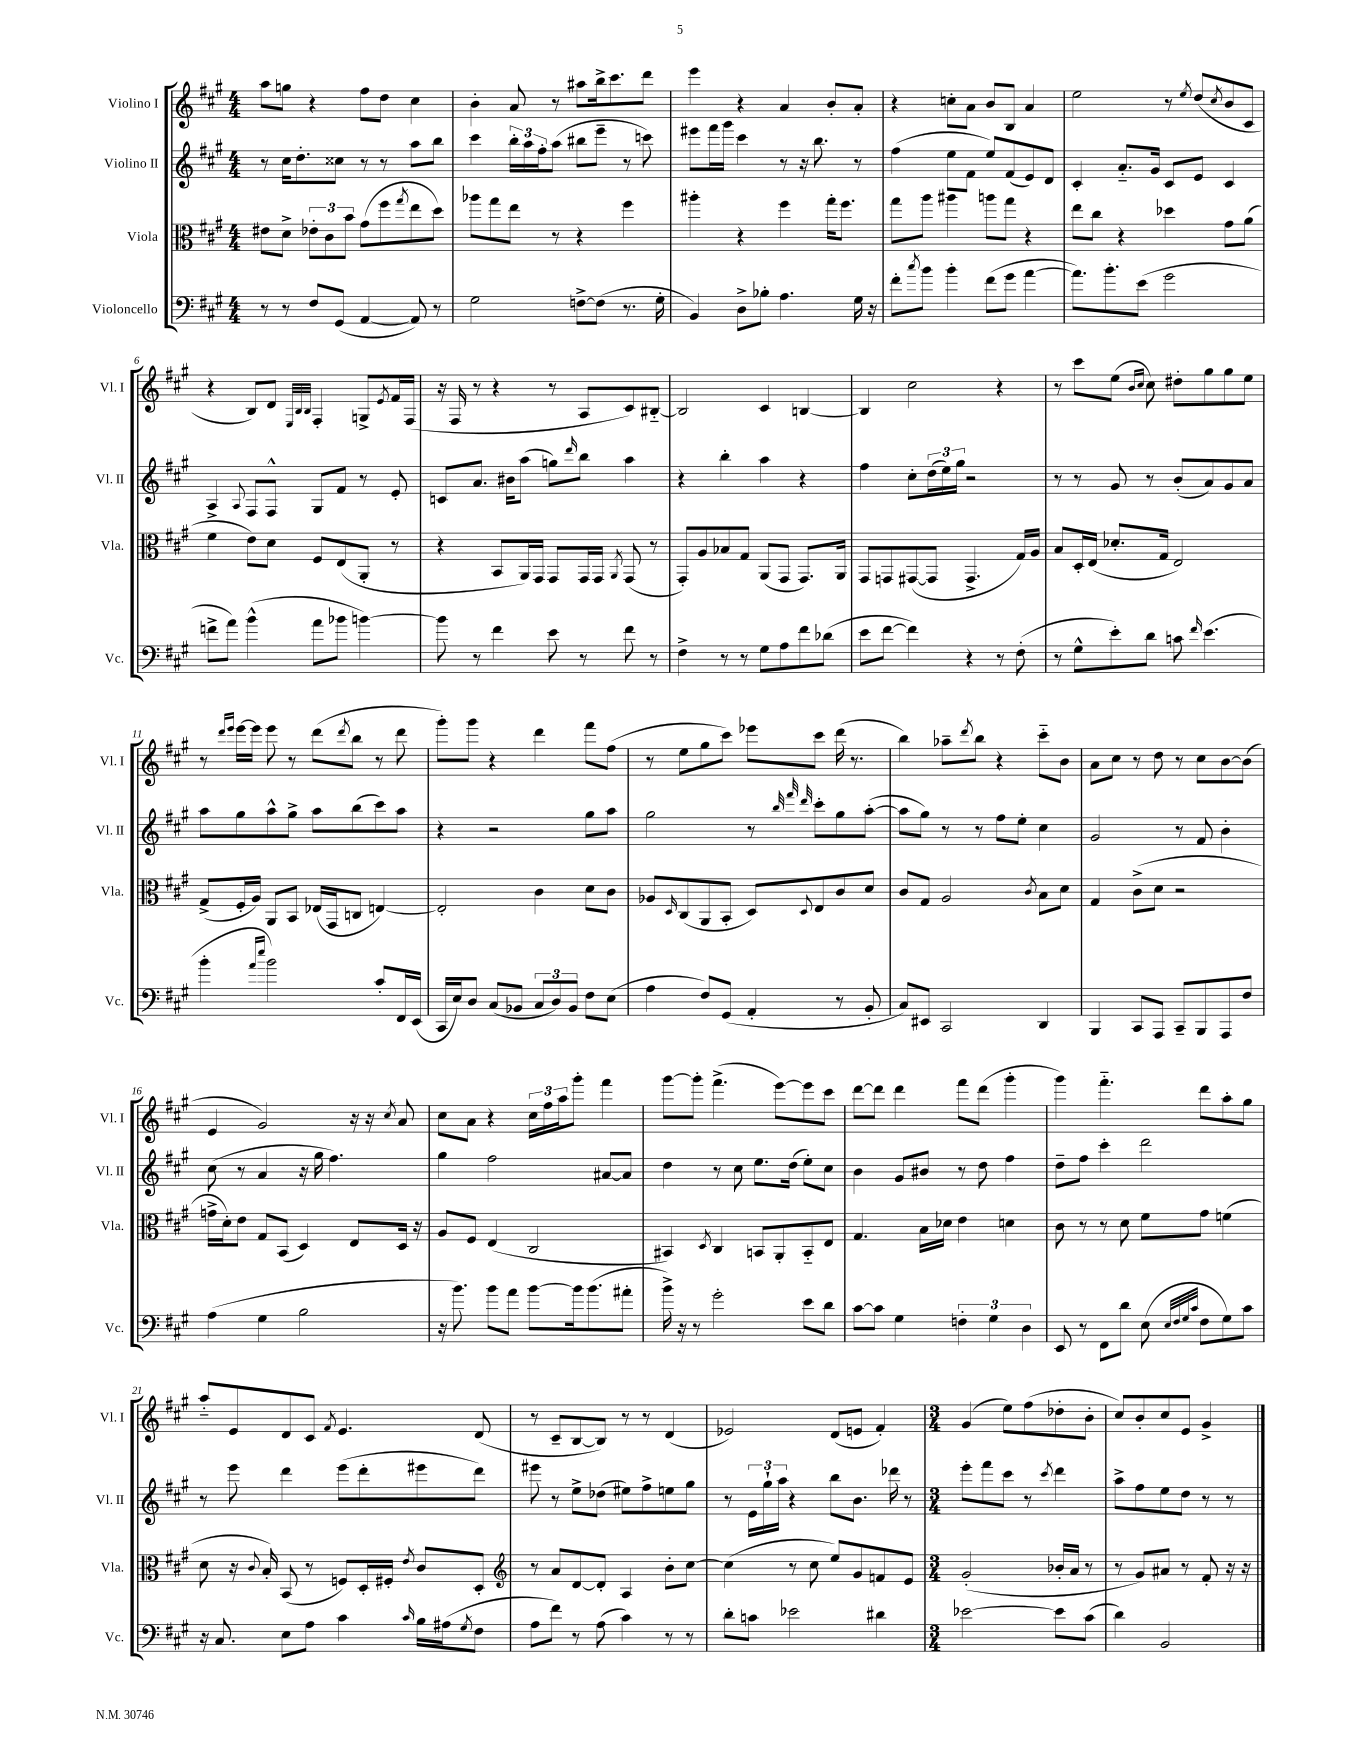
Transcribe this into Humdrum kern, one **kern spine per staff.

**kern	**kern	**kern	**kern
*staff4	*staff3	*staff2	*staff1
*clefF4	*clefC3	*clefG2	*clefG2
*k[f#c#g#]	*k[f#c#g#]	*k[f#c#g#]	*k[f#c#g#]
*M4/4	*M4/4	*M4/4	*M4/4
8r	8e#	8r	8aa
8r	8d^	16cc#	8gg
.	.	8.dd'	.
8F#	12e-'	.	4r
.	12c#	.	.
(8GG#	.	8cc##	.
.	12b	.	.
[4AA	(8g#	8r	8ff#
.	8ff#	8r	8dd
.	8qgg#	.	.
8AA])	8ee	8aa	4cc#
8r	8dd)	8bb	.
=	=	=	=
2G#	8aa-	4ccc#	4b'
.	8gg#	.	.
.	8ee	24bb'	8a
.	.	24aa	.
.	.	24ff#'	.
.	8r	(8aa	8r
[8F^	4r	8bb#	8aa#
(8F]	.	8eee~	16bb^
.	.	.	8.ccc#
8.r	4ff#	8r	.
.	.	8ccc)	8ddd
16G#'	.	.	.
=	=	=	=
4BB)	4aa#'	8eee#	4eee
.	.	16fff#	.
.	.	16ggg#	.
8D^	4r	4ccc#	4r
8B-'	.	.	.
4.A	4ff#	8r	4a
.	.	16r	.
.	.	8.bb	.
.	16gg#'	.	8b'
.	8.ff#	.	.
16G#	.	8r	8a'
16r	.	.	.
=	=	=	=
8f#'	8gg#	(4ff#	4r
8qcc#	.	.	.
8b	8aa	.	.
4b'	4aa#	8ee	8cc'
.	.	8f#	8a
(8f#	8aa	8ee)	8b
8g#	8gg#	(8f#	8B
[4a	4r	8e)	4a
.	.	8d	.
=	=	=	=
8.a])	8ee	4c#'	2ee
.	8cc#	.	.
8.b'	.	.	.
.	4r	8.a'~	.
(8e	.	.	.
.	.	16g#	.
2g#	4dd-	8c#	8r
.	.	.	8qee
.	.	8e	(8dd
.	.	.	8qcc#
.	8g#	4c#	8b
.	(8a	.	8c#
=	=	=	=
8f^	4f#	4A^	4r
8a)	.	.	.
.	.	8qqA	.
(4b^^	8e)	8F#	8B)
.	8d	8F#^^	8d
.	.	.	32qqE
.	.	.	32qqB
.	.	.	32qqB
8a	8F#	8G#	4F#'
8b-	(8E	8f#	.
[4b)	8AA'	8r	8G^
.	.	.	8qe
.	8r	8e'	16f#
.	.	.	(16F#
=	=	=	=
8b]	4r	8c	16r
.	.	.	16F#
8r	.	8.a	8r
4f#	8BB	.	4r
.	.	16b#	.
.	16AA)	(8aa	.
.	16GG#	.	.
8e	8GG#	8gg)	8r
.	.	16qqddd	.
8r	16GG#	8bb	8A
.	16GG#	.	.
.	8qAA	.	.
8f#	(8GG#	4aa	8c#)
8r	8r	.	[8B#'~
=	=	=	=
4F#^	8GG#')	4r	2B#]
.	8A	.	.
8r	8B-	4bb'	.
8r	8G#	.	.
8G#	(8AA	4aa	4c#
8A	8GG#	.	.
8f#	8.GG#)	4r	[4B
(8d-	.	.	.
.	16AA	.	.
=	=	=	=
8e	8GG#	4ff#	4B]
[8f#	8GG	.	.
4f#])	([8GG#	8cc#'	2cc#
.	8GG#]	(24dd	.
.	.	24ee)	.
.	.	24gg#	.
4r	4.GG#^	2r	.
8r	.	.	4r
(8F#'	16G#)	.	.
.	16A	.	.
=	=	=	=
8r	8B	8r	8r
8G#^^	16D'	8r	8ccc#
.	(16E	.	.
8e')	8.d-'	8g#	(8ee
.	.	.	16qqb
.	.	.	16qqcc#
8d	.	8r	8cc#)
.	16G#	.	.
8c	2E)	(8b'	8dd#'
16qqf#	.	.	.
(4.e	.	8a)	8gg#
.	.	8g#	8gg#
.	.	8a	8ee
=	=	=	=
4b'	(8G#^	8aa	8r
.	.	.	16qqddd
.	.	.	16qqeee
.	16F#'	8gg#	[16eee
.	16A)	.	16eee]
16qqa	.	.	.
16qqee	.	.	.
2b)	8AA	8aa^^	8eee
.	8BB	8gg#^	8r
.	(16E-	8aa	(8ddd
.	16GG#	.	.
.	.	.	8qddd
.	8C	(8bb	8bb
8c#'	[4E)	8ccc#)	8r
16FF#	.	8aa	8ddd
(16EE	.	.	.
=	=	=	=
16CC#	2E']	4r	8ggg#')
16E)	.	.	.
8D	.	.	8ggg#
(8C#	.	2r	4r
8BB-	.	.	.
12C#	4c#	.	4ddd
12D)	.	.	.
12BB-	.	.	.
8F#	8d	8gg#	8fff#
(8E	8c#	8aa	(8ff#
=	=	=	=
4A	8A-	2gg#	8r
.	16qqD	.	.
.	(8C#	.	8ee
8F#)	8AA	.	8gg#
(8GG#	8BB'	.	8ccc#)
4AA'	8D)	8r	8eee-
.	.	32qqbb	.
.	.	32qqfff#	.
.	8qqD	32qqddd	.
.	8E	8ccc#'	8ccc#
8r	8c#	8gg#	(16ddd
.	.	.	8.r
8BB'	8d	([8aa'	.
=	=	=	=
8C#)	8c#	8aa]	4bb)
8EE#	8G#	8gg#)	.
2CC#	2A	8r	8aa-~
.	.	.	8qddd
.	.	8r	8bb
.	.	8ff#	4r
.	.	8ee'	.
.	8qc#	.	.
4DD	8B	4cc#	8ccc#'~
.	8d	.	8b
=	=	=	=
4BBB	4G#	2g#	8a
.	.	.	8cc#
8CC#	(8c#^	.	8r
8AAA	8d	.	8dd
8CC#~	2r	8r	8r
8BBB	.	8f#	8cc#
8AAA	.	4b'	[8b
8F#	.	.	(8b]
=	=	=	=
(4A	16g^	(8cc#	4e
.	16d')	.	.
.	8e	8r	.
4G#	8G#	4a	2g#)
.	(8BB	.	.
2B	4D)	16r	.
.	.	16gg#	.
.	.	4.ff#)	.
.	8E	.	16r
.	.	.	16r
.	.	.	8qcc#
.	16D	.	8a
.	16r	.	.
=	=	=	=
16r	8A	4gg#	8cc#
8.b)	.	.	.
.	8F#	.	8a
8b	(4E	2ff#	4r
8a	.	.	.
[8b	2C#	.	24cc#
.	.	.	24ff#
.	.	.	24aa
16b]	.	.	8ggg#'
(8.b	.	.	.
.	.	[8a#	4fff#
8a#'	.	8a#]	.
=	=	=	=
16b^)	4BB#)	4dd	[8ggg#
16r	.	.	.
8r	.	.	8ggg#']
.	8qD	.	.
2g#'	4C#	8r	(4.fff#^
.	.	8cc#	.
.	8BB	8.ee	.
.	8AA'	.	[8eee)
.	.	(16dd	.
8e	8BB'~	8ee')	8eee]
8d	8E	8cc#	8ccc#
=	=	=	=
[8c#	4.G#	4b	[8ddd
8c#]	.	.	8ddd]
4G#	.	8g#	4ddd
.	16B	8b#	.
.	16d-	.	.
6F'	4e	8r	8fff#
.	.	8dd	(8ddd
6G#	.	.	.
.	4d	4ff#	4ggg#'
6D	.	.	.
=	=	=	=
8EE	8c#	8dd~	4ggg#)
8r	8r	8ff#	.
8FF#	8r	4ccc#'	4.fff#'~
8d	8d	.	.
(8E	8f#	2ddd	.
32qqE	.	.	.
32qqF#	.	.	.
32qqG#	.	.	.
32qqc#	.	.	.
8F#	8g#	.	8ddd
8G#)	(4f	.	8aa'
8c#	.	.	8gg#
=	=	=	=
16r	8d	8r	8aa'~
8.C#	.	.	.
.	16r	8eee	8e
.	8qqc#	.	.
.	16B')	.	.
8E	(8BB	4ddd	8d
8A	8r	.	8c#
.	.	.	8qf#
4c#	8F)	(8eee	4.e
.	16D'	8ddd'	.
.	16F#'	.	.
16qqc#	8qe	.	.
16B	8c#	8eee#	.
(16A#	.	.	.
8qG#	.	.	.
8F#	8D'	8ddd)	(8d
=	=	=	=
*	*clefG2	*	*
8A	8r	8eee#	8r
8f#)	8a	8r	8c#~
8r	[8d	8ee^	[8B
(8A	8d']	(8dd-	8B])
4c#)	4A	8ee#)	8r
.	.	8ff#^	8r
8r	8b'	8ee	(4d
8r	[8cc#	8gg#	.
=	=	=	=
8d'	(4cc#]	8r	2e-)
8c	.	24e	.
.	.	24gg#`	.
.	.	24aa	.
2e-	8r	4r	.
.	8cc#	.	.
.	8ee)	8bb	(8d
.	8g#	8.b	8e
4d#	8f	.	4f#')
.	.	16ddd-	.
.	8e	8r	.
=	=	=	=
*M3/4	*M3/4	*M3/4	*M3/4
[2e-	(2g#'	8eee'	(4g#
.	.	8fff#	.
.	.	8ccc#	8ee)
.	.	8r	(8ff#
.	.	8qccc#	.
8e-]	16b-'	4ddd	8dd-'
.	16a	.	.
(8c#	8r	.	8b'
=	=	=	=
4d)	8r	8aa^	8cc#)
.	8g#)	8ff#	8b'
2BB	8a#	8ee	8cc#
.	8r	8dd	8e
.	8f#'	8r	4g#^
.	16r	8r	.
.	16r	.	.
==	==	==	==
*-	*-	*-	*-
